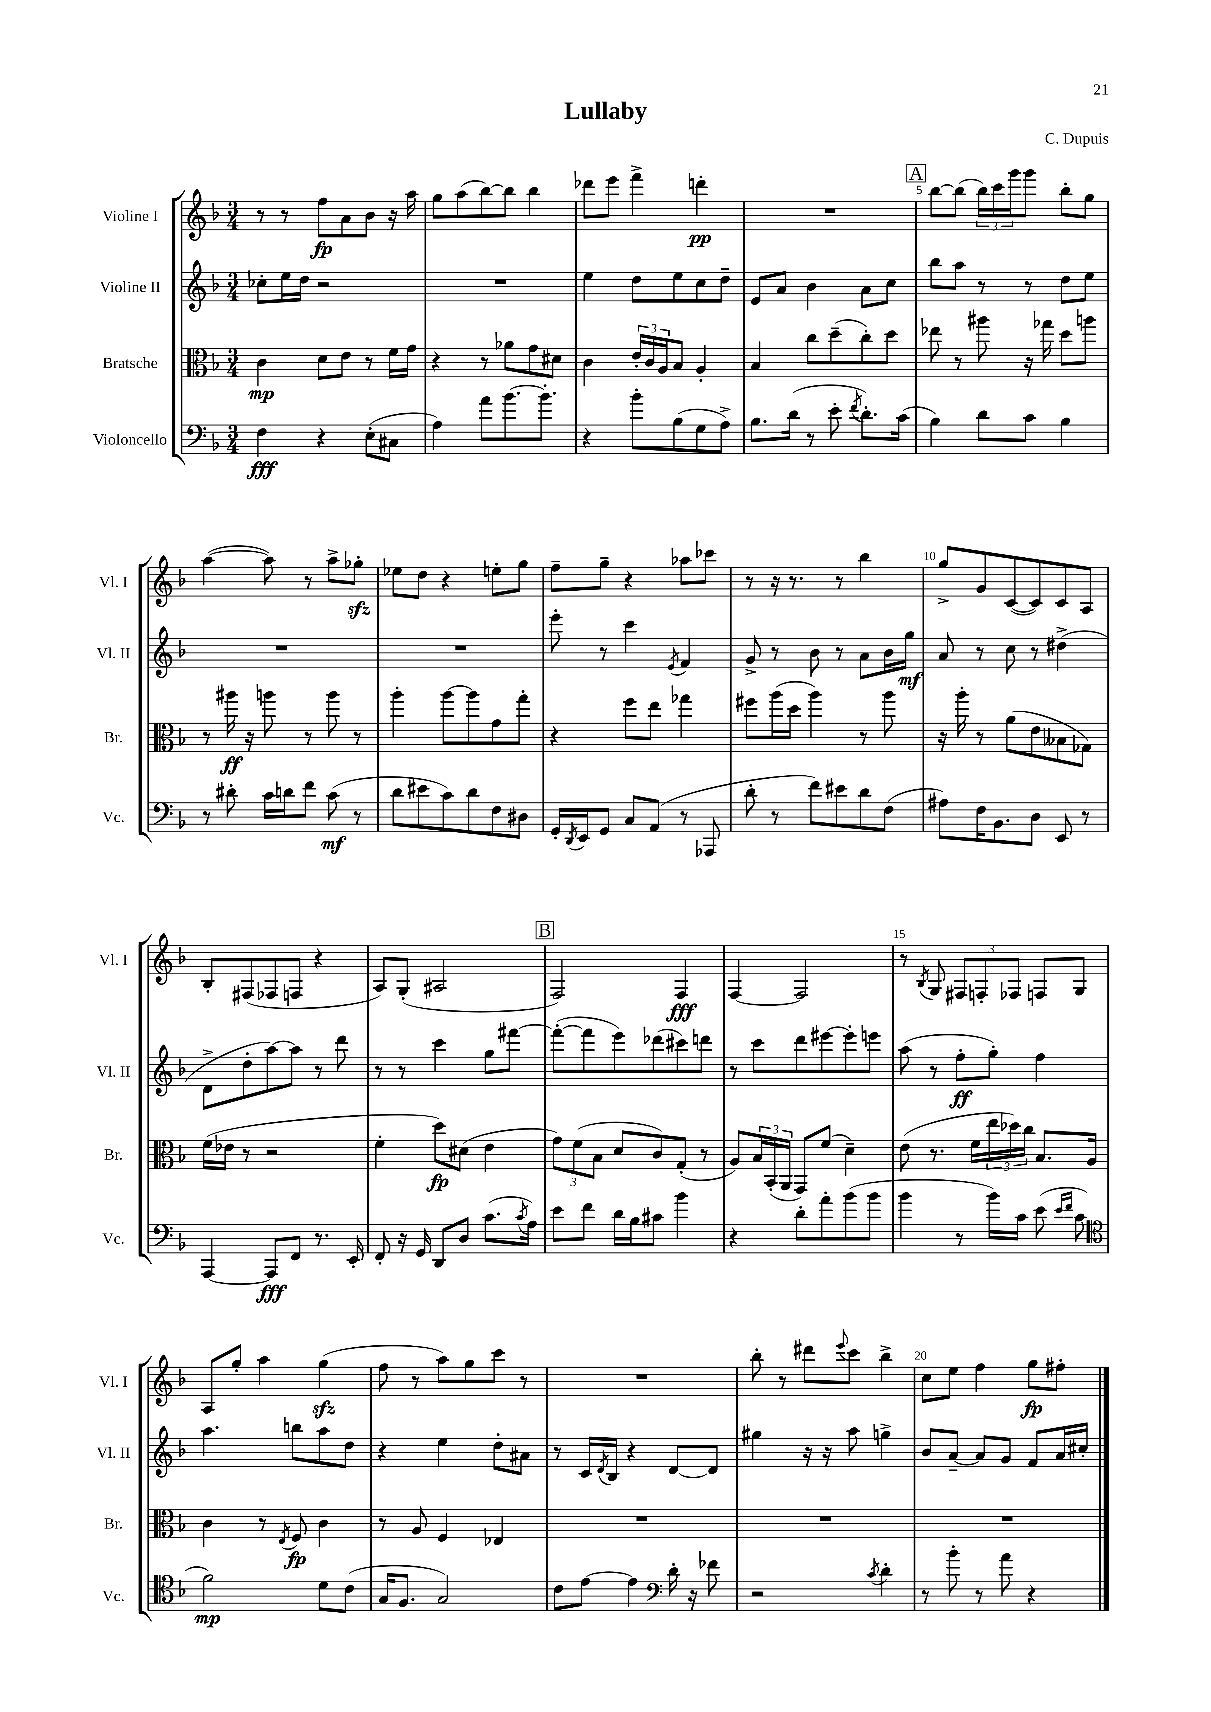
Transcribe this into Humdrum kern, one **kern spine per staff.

**kern	**dynam	**kern	**dynam	**kern	**dynam	**kern	**dynam
*part4	*part4	*part3	*part3	*part2	*part2	*part1	*part1
*staff4	*staff4	*staff3	*staff3	*staff2	*staff2	*staff1	*staff1
*I"Violoncello	*	*I"Bratsche	*	*I"Violine II	*	*I"Violine I	*
*I'Vc.	*	*I'Br.	*	*I'Vl. II	*	*I'Vl. I	*
*clefF4	*	*clefC3	*	*clefG2	*	*clefG2	*
*k[b-]	*	*k[b-]	*	*k[b-]	*	*k[b-]	*
*M3/4	*	*M3/4	*	*M3/4	*	*M3/4	*
=1	=1	=1	=1	=1	=1	=1	=1
4F\	fff	4c\	mp	8cc-X'\L	.	8r	.
.	.	.	.	16ee\L	.	8r	.
.	.	.	.	16dd\JJ	.	.	.
4r	.	8d\L	.	2r	.	8ff\L	fp
.	.	8e\J	.	.	.	8a\	.
(8E'\L	.	8r	.	.	.	8b-\J	.
8C#X\J	.	16f\LL	.	.	.	16r	.
.	.	16g\JJ	.	.	.	16aa\	.
=2	=2	=2	=2	=2	=2	=2	=2
4A\)	.	4r	.	2.r	.	8gg\L	.
.	.	.	.	.	.	(8aa\	.
8a\L	.	8r	.	.	.	[8bb-\)	.
[8.b-\	.	8a-X\L	.	.	.	8bb-\J]	.
.	.	8g\	.	.	.	4bb-\	.
8.b-'\J]	.	.	.	.	.	.	.
.	.	8d#X\J	.	.	.	.	.
=3	=3	=3	=3	=3	=3	=3	=3
4r	.	4c\	.	4ee\	.	8ddd-X\L	.
.	.	.	.	.	.	8eee\J	.
8b-'\L	.	24e'/LL	.	8dd\L	.	4fff^\	.
.	.	24c/	.	.	.	.	.
.	.	24A/J	.	.	.	.	.
(8B-\	.	8B-/J	.	8ee\	.	.	.
8G\	.	4A'/	.	8cc\	.	4dddn'\	pp
8A^\J)	.	.	.	8dd~\J	.	.	.
=4	=4	=4	=4	=4	=4	=4	=4
8.B-\L	.	4B-/	.	8e/L	.	2.r	.
.	.	.	.	8a/J	.	.	.
(16d\Jk	.	.	.	.	.	.	.
8r	.	8cc\L	.	4b-\	.	.	.
8e'\	.	(8dd~\	.	.	.	.	.
8qf/	.	.	.	.	.	.	.
8.d'\L)	.	8cc'\)	.	8a\L	.	.	.
.	.	8dd\J	.	8cc\J	.	.	.
(16c\Jk	.	.	.	.	.	.	.
!!LO:REH:place=s1:t=A
=5	=5	=5	=5	=5	=5	=5	=5
4B-\)	.	8ee-X\	.	8bb-\L	.	[8bb-\L	.
.	.	8r	.	8aa\J	.	(8bb-\J]	.
8d\L	.	8aa#X\	.	8r	.	24bb-\LL)	.
.	.	.	.	.	.	24ccc\	.
.	.	.	.	.	.	24ggg\J	.
8c\J	.	16r	.	8r	.	8ggg\J	.
.	.	16gg-X\	.	.	.	.	.
4B-\	.	8dd\L	.	8dd\L	.	8bb-'\L	.
.	.	8aan\J	.	8ee\J	.	8gg\J	.
!!LO:LB:g=z
=6	=6	=6	=6	=6	=6	=6	=6
8r	.	8r	.	2.r	.	([4aa\	.
8d#X'\	.	16aa#X\	ff	.	.	.	.
.	.	16r	.	.	.	.	.
16c\LL	.	8aan\	.	.	.	8aa\])	.
16dn\J	.	.	.	.	.	.	.
8f\J	.	8r	.	.	.	8r	.
(8c\	mf	8aa\	.	.	.	8aa^\L	.
8r	.	8r	.	.	.	8gg-Xzz'\J	.
=7	=7	=7	=7	=7	=7	=7	=7
8d\L	.	4aa'\	.	2.r	.	8ee-X\L	.
8e#X\	.	.	.	.	.	8dd\J	.
8c\)	.	[8aa\L	.	.	.	4r	.
8d\	.	8aa\]	.	.	.	.	.
8F\	.	8g\	.	.	.	8een'\L	.
8D#X\J	.	8gg'\J	.	.	.	8gg\J	.
=8	=8	=8	=8	=8	=8	=8	=8
16GG'/LL	.	4r	.	8eee'\	.	8ff~\L	.
8qDD/	.	.	.	.	.	.	.
16EE/J	.	.	.	.	.	.	.
8GG/J	.	.	.	8r	.	8gg~\J	.
8C/L	.	8ff\L	.	4ccc\	.	4r	.
(8AA/J	.	8ee\J	.	.	.	.	.
.	.	.	.	8qe/	.	.	.
8r	.	4gg-X\	.	4f/	.	8aa-X\L	.
8AAA-X/	.	.	.	.	.	8ccc-X\J	.
=9	=9	=9	=9	=9	=9	=9	=9
8d'\	.	8ff#X\L	.	8g^/	.	8r	.
8r	.	(16aa\L	.	8r	.	16r	.
.	.	16dd\JJ	.	.	.	8.r	.
8f\L)	.	4aa\)	.	8b-\	.	.	.
8e#X\	.	.	.	8r	.	8r	.
8d\	.	8r	.	8a\L	.	4bb-\	.
(8F\J	.	8aa\	.	16b-\L	.	.	.
.	.	.	.	16gg\JJ	mf	.	.
=10	=10	=10	=10	=10	=10	=10	=10
8A#X\L)	.	16r	.	8a/	.	8gg^/L	.
.	.	16aa'\	.	.	.	.	.
16F\K	.	8r	.	8r	.	8g/	.
8.BB-\	.	.	.	.	.	.	.
.	.	(8a\L	.	8cc\	.	([8c/	.
8D\J	.	8e\	.	8r	.	8c/])	.
8EE/	.	8B--X\	.	(4dd#X^\	.	8c/	.
8r	.	8G-X\J)	.	.	.	8A/J	.
!!LO:LB:g=z
=11	=11	=11	=11	=11	=11	=11	=11
[4AAA/	.	(16f\LL	.	8d^\L	.	8B-'/L	.
.	.	16e-X\JJ	.	.	.	.	.
.	.	8r	.	8dd'\	.	(8F#X/	.
8AAA/L]	fff	2r	.	[8aa\)	.	8F-X/	.
8FF/J	.	.	.	8aa\J]	.	8Fn/J	.
8.r	.	.	.	8r	.	4r	.
.	.	.	.	8ddd\	.	.	.
16EE'/	.	.	.	.	.	.	.
=12	=12	=12	=12	=12	=12	=12	=12
8FF'/	.	4f'\	.	8r	.	8A/L)	.
16r	.	.	.	8r	.	(8G'/J	.
16GG/	.	.	.	.	.	.	.
8DD/L	.	8dd\L)	fp	4ccc\	.	2A#X/	.
8D/J	.	(8d#X\J	.	.	.	.	.
(8.c\L	.	4e\	.	8gg\L	.	.	.
.	.	.	.	[8fff#X\J	.	.	.
8qc/	.	.	.	.	.	.	.
16A\Jk)	.	.	.	.	.	.	.
!!LO:REH:place=s1:t=B
=13	=13	=13	=13	=13	=13	=13	=13
8e\L	.	12g\L)	.	(8fff#'\L_	.	2F/)	.
.	.	(12f\	.	.	.	.	.
8f\J	.	.	.	8fff#\]	.	.	.
.	.	12B-\J	.	.	.	.	.
16d\LL	.	8d/L	.	8eee\)	.	.	.
16B-\J	.	.	.	.	.	.	.
8c#X\J	.	8c/)	.	(8ddd-X\	.	.	.
4b-\	.	(8G'/J	.	8ccc#X\)	.	4F/	fff
.	.	8r	.	8dddn\J	.	.	.
=14	=14	=14	=14	=14	=14	=14	=14
4r	.	8A/L)	.	8r	.	[4F/	.
.	.	24B-/L	.	8ccc\L	.	.	.
.	.	(24BB-'/	.	.	.	.	.
.	.	24AA/JJ	.	.	.	.	.
8d'\L	.	8GG/L)	.	8ddd\	.	2F/]	.
8a'\	.	(8f/J	.	[8eee#X\	.	.	.
(8b-\	.	4d~\)	.	8eee#'\]	.	.	.
8b-\J	.	.	.	8eeen\J	.	.	.
=15	=15	=15	=15	=15	=15	=15	=15
4b-\	.	(8e\	.	(8aa\	.	8r	.
.	.	.	.	.	.	8qB-/	.
.	.	8.r	.	8r	.	8G/	.
8r	.	.	.	8ff'\L	ff	12F#X/L	.
.	.	16f\LL	.	.	.	.	.
.	.	.	.	.	.	12Fn'/	.
16b-\LL)	.	24ee\	.	8gg'\J)	.	.	.
.	.	24dd-X\)	.	.	.	12F-X/J	.
16c\JJ	.	.	.	.	.	.	.
.	.	24cc\JJ	.	.	.	.	.
(8e\	.	8.B-/L	.	4ff\	.	8Fn/L	.
16qqe/LL	.	.	.	.	.	.	.
16qqf/JJ	.	.	.	.	.	.	.
8c\	.	.	.	.	.	8G/J	.
.	.	16A/Jk	.	.	.	.	.
!!LO:LB:g=z
=16	=16	=16	=16	=16	=16	=16	=16
*clefC4	*	*	*	*	*	*	*
2f\)	mp	4c\	.	4.aa\	.	8A/L	.
.	.	.	.	.	.	8gg'/J	.
.	.	8r	.	.	.	4aa\	.
.	.	8qE/	.	.	.	.	.
.	.	8F/	fp	8bbn\L	.	.	.
8d\L	.	4c\	.	8aa\	.	(4ggzz\	.
(8c\J	.	.	.	8dd\J	.	.	.
=17	=17	=17	=17	=17	=17	=17	=17
16G/KL	.	8r	.	4r	.	8ff\	.
8.F/J	.	.	.	.	.	.	.
.	.	8A/	.	.	.	8r	.
2G/)	.	4F/	.	4ee\	.	8aa\L)	.
.	.	.	.	.	.	8gg\	.
.	.	4E-X/	.	8dd'\L	.	8ccc\J	.
.	.	.	.	8a#X\J	.	8r	.
=18	=18	=18	=18	=18	=18	=18	=18
8c\L	.	2.r	.	8r	.	2.r	.
[8e\J	.	.	.	16c/LL	.	.	.
.	.	.	.	8qd/	.	.	.
.	.	.	.	16B-/JJ	.	.	.
4e\]	.	.	.	4r	.	.	.
*clefF4	*	*	*	*	*	*	*
16d'\	.	.	.	[8d/L	.	.	.
16r	.	.	.	.	.	.	.
8f-X\	.	.	.	8d/J]	.	.	.
=19	=19	=19	=19	=19	=19	=19	=19
2r	.	2.r	.	4gg#X\	.	8bb-'\	.
.	.	.	.	.	.	8r	.
.	.	.	.	16r	.	8ddd#X\L	.
.	.	.	.	16r	.	.	.
.	.	.	.	.	.	8qqeee/	.
.	.	.	.	8aa\	.	8ccc\J	.
8qc/	.	.	.	.	.	.	.
4d'\	.	.	.	4ggn^\	.	4bb-^\	.
=20	=20	=20	=20	=20	=20	=20	=20
8r	.	2.r	.	8b-/L	.	8cc\L	.
8b-'\	.	.	.	[8a~/J	.	8ee\J	.
8r	.	.	.	8a/L]	.	4ff\	.
8a\	.	.	.	8g/J	.	.	.
4r	.	.	.	8f/L	.	8gg\L	fp
.	.	.	.	16a/L	.	8ff#X'\J	.
.	.	.	.	16cc#X'/JJ	.	.	.
==	==	==	==	==	==	==	==
*-	*-	*-	*-	*-	*-	*-	*-
